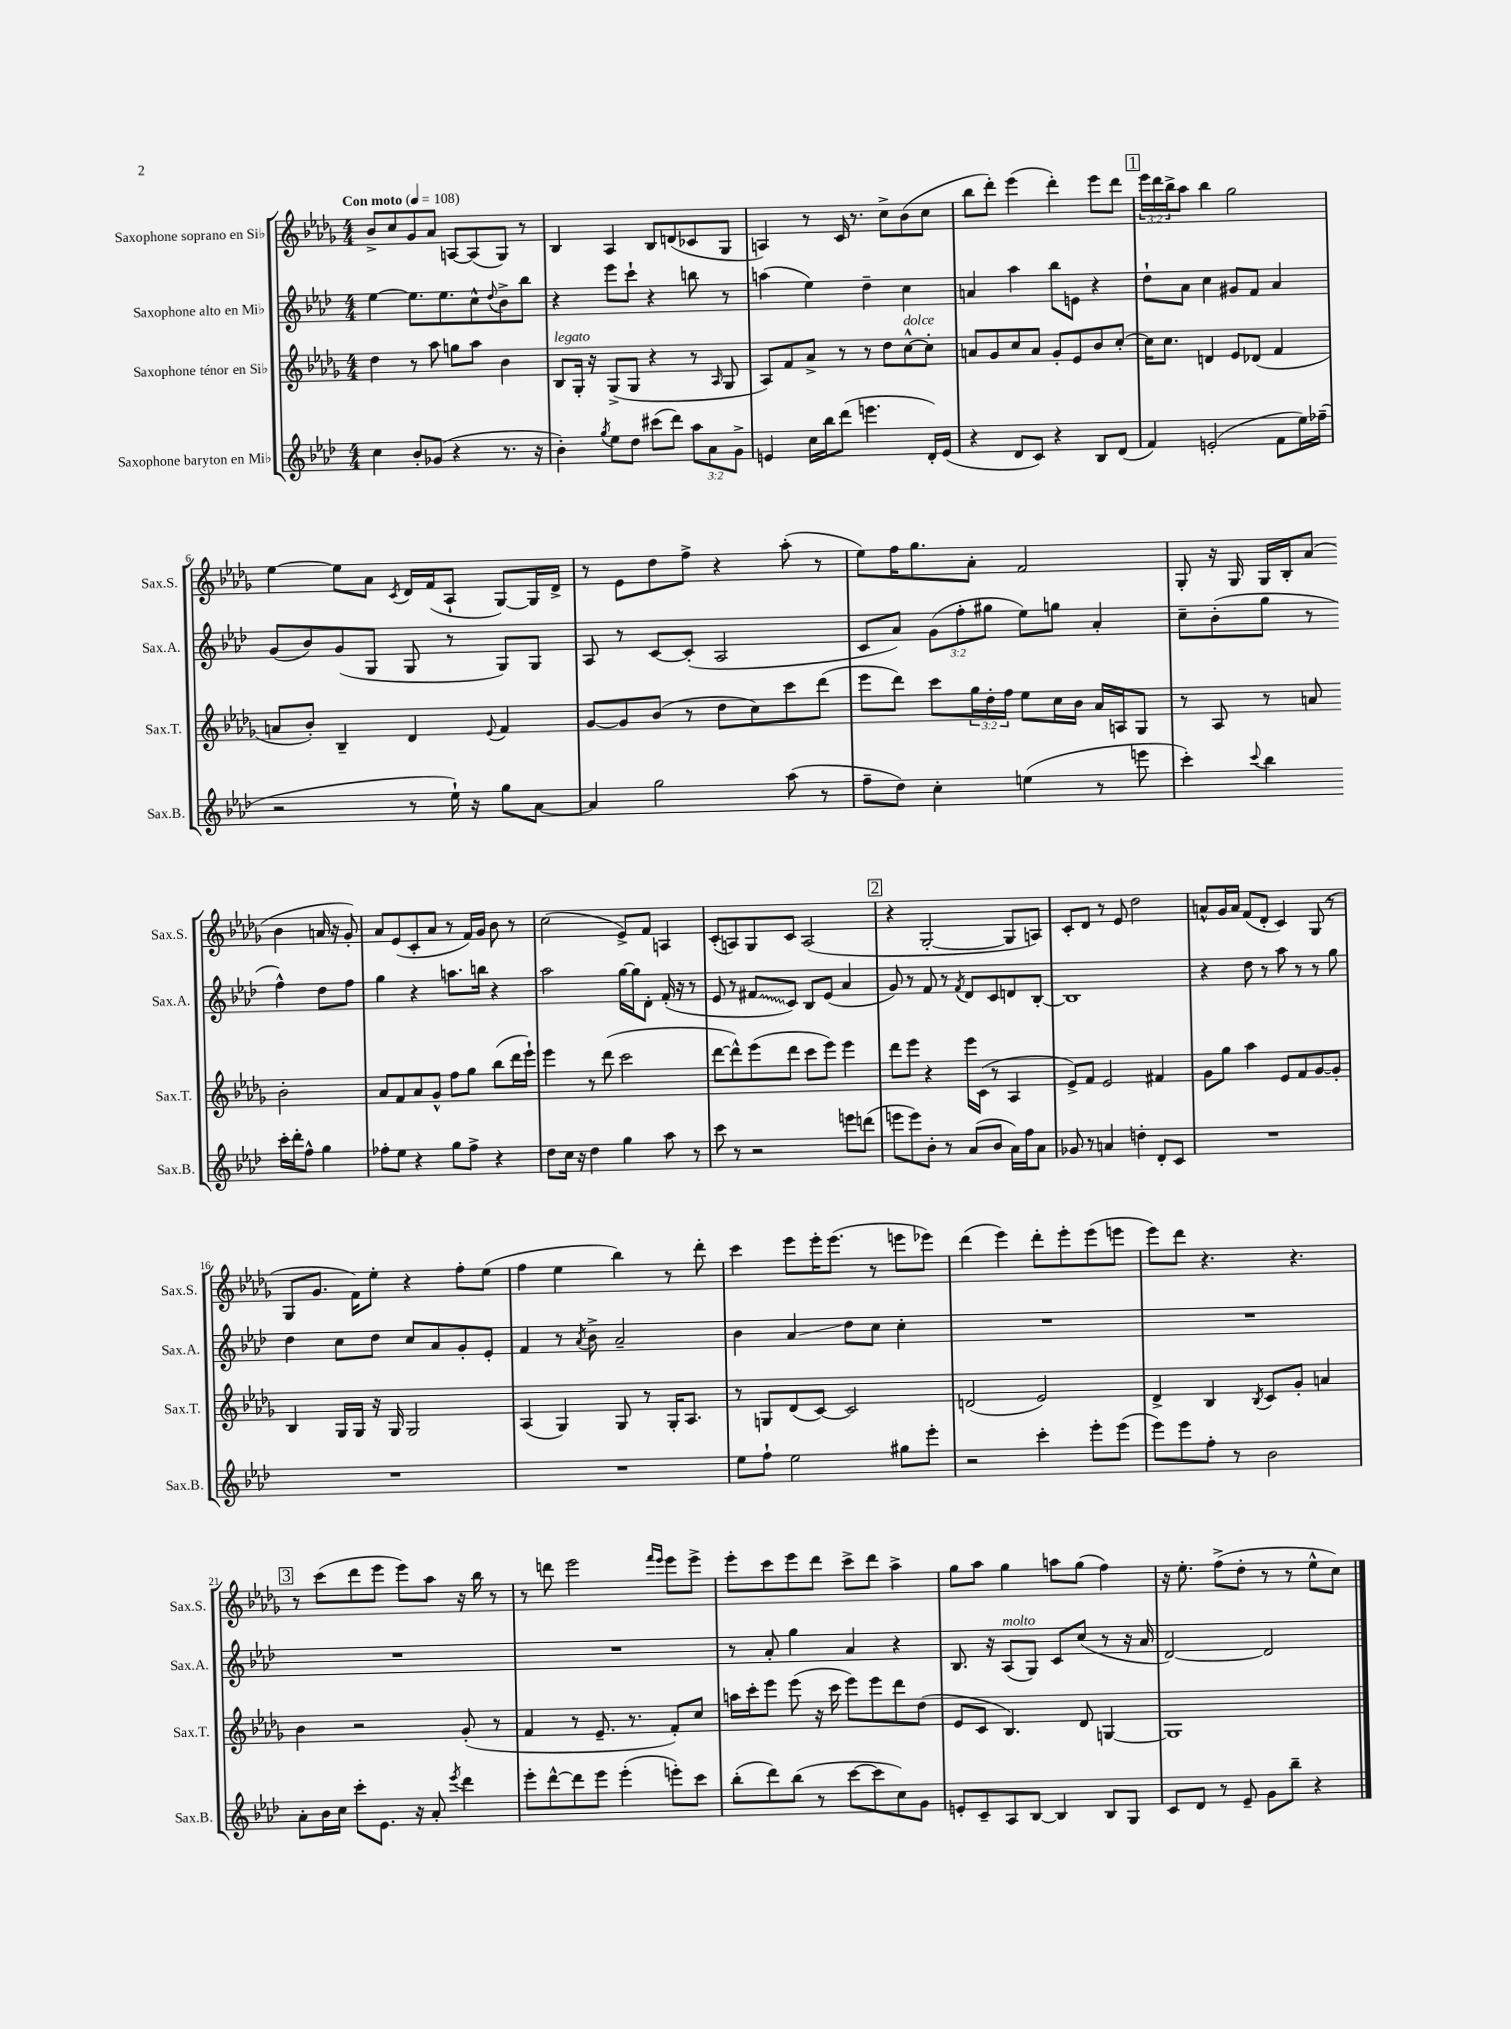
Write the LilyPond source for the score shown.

<<
\new StaffGroup <<
\new Staff = "s0" \with { instrumentName = "Saxophone soprano en Sib" shortInstrumentName = "Sax.S." } {
    \clef treble \key des \major \numericTimeSignature \time 4/4 \override Staff.TupletNumber.text = #tuplet-number::calc-fraction-text \tempo "Con moto" 4 = 108
    bes'8-> c''8 ges'8 aes'8 a8~ a8( ges8) r8 |
    bes4 aes4 bes8 d'8( ces'8 ges8 |
    a4) r8 c'16 r8. c''8-> bes'8( c''8 |
    bes''8 des'''8-.) ees'''4( des'''4-.) ees'''8 des'''8 |
    \mark \markup { \box "1" } \tuplet 3/2 { ees'''16 des'''16 bes''16-> } aes''8 bes''4 ges''2 |
    ees''4~ ees''8 aes'8 \acciaccatura { c'8 } des'16 f'16( aes8-! ges8~) ges16 des'16-> |
    r8 ees'8 des''8 f''8-> r4 aes''8-.( r8 |
    ees''8) f''16 ges''8. aes'8-. f'2 |
    ges8-. r16 ges16 ges16 bes16-. aes'8( bes'4 a'16 r16 ges'8-.) |
    aes'8 ees'8( c'8-. aes'8 r8 f'16) ges'16 bes'8 r8 |
    c''2( ees'8->) f'8 a4 |
    c'8-.( a8) ges8 c'8 a2( |
    \mark \markup { \box "2" } r4 ges2~-. ges8 a8) |
    c'8-. des'8 r8 ees'8 des''2 |
    a'8-^ ges'16 a'16 f'8( des'8-. c'4) ges8( r8 |
    ges8 ges'8. f'16) ees''8-. r4 f''8-. ees''8( |
    f''4 ees''4 bes''4) r8 des'''8-. |
    c'''4 ees'''8 ees'''16-. ees'''8.( r8 e'''8 ees'''8) |
    des'''4( ees'''4) des'''8-. ees'''8-. ees'''8( e'''8 |
    ees'''8) des'''8 r4. r4. |
    \mark \markup { \box "3" } r8 c'''8( des'''8 ees'''8 ees'''8) aes''8 r16 bes''16 r8 |
    r8 d'''8 ees'''2 \grace { f'''16 ees'''16 } ees'''8 ees'''8-> |
    ees'''8-. c'''8 ees'''8 des'''8 c'''8-> des'''8 aes''4-> |
    ges''8 aes''8 ges''4 a''8 ges''8( f''4) |
    r16 ees''8.-. f''8->( des''8-. r8 r8 ees''8-^ c''8) \bar "|." |
}
\new Staff = "s1" \with { instrumentName = "Saxophone alto en Mib" shortInstrumentName = "Sax.A." } {
    \clef treble \key aes \major \numericTimeSignature \time 4/4 \override Staff.TupletNumber.text = #tuplet-number::calc-fraction-text
    ees''4~ ees''8. ees''8. c''8-^ \appoggiatura { des''8 } bes'8-> bes''8 |
    r4 ees'''8 c'''8-! r4 b''8 r8 |
    a''4( ees''4) des''4-- c''4 |
    a'4 aes''4 bes''8 e'8 r4 |
    \mark \markup { \box "1" } des''8-! aes'8 c''4 gis'8 f'8 aes'4 |
    g'8( bes'8) g'8( g8 g8 r8 g8) g8 |
    aes8 r8 c'8~ c'8-.( aes2 |
    c'8 aes'8) \tuplet 3/2 { g'8( f''8-. gis''8 } ees''8) g''8 aes'4-. |
    c''8-- bes'8-.( g''8 r8 f''4-^) des''8 f''8 |
    g''4 r4 a''8. b''16 r4 |
    aes''2 g''16~ g''16 des'8-. f'16-.( r16 r8 |
    ees'8 r8 \once \override Glissando.style = #'zigzag fis'8\glissando c'8) bes8 ees'8( aes'4 |
    \mark \markup { \box "2" } g'8) r8 f'8 r8 \acciaccatura { f'8 } des'8 c'8 d'8 bes8~-. |
    bes1 |
    r4 des''8 r8 aes''8 r8 r8 g''8 |
    des''4 c''8 des''8 c''8 aes'8 g'8-. ees'8-. |
    f'4 r8 \acciaccatura { aes'8 } bes'8-> aes'2-- |
    bes'4 aes'4\glissando des''8 c''8 c''4-. |
    R1 |
    R1 |
    \mark \markup { \box "3" } R1 |
    R1 |
    r8 aes'8-. g''4 aes'4 r4 |
    bes8. r16 aes8^\markup { \italic "molto" }( g8) c'8 c''8( r8 r16 aes'16 |
    des'2~) des'2 \bar "|." |
}
\new Staff = "s2" \with { instrumentName = "Saxophone ténor en Sib" shortInstrumentName = "Sax.T." } {
    \clef treble \key des \major \numericTimeSignature \time 4/4 \override Staff.TupletNumber.text = #tuplet-number::calc-fraction-text
    des''4 r8 aes''8 g''8 aes''8 bes'4 |
    bes8^\markup { \italic "legato" } ges16-. r16 ges8->( ges8 r4 r8 \grace { aes16 } ges8 |
    aes8) f'8 aes'8-> r8 r8 des''8 c''8~-^^\markup { \italic "dolce" } c''8-. |
    a'8 ges'8 c''8 a'8 ges'8-. ees'8 bes'8 c''8~-. |
    \mark \markup { \box "1" } c''16 c''8. d'4 ees'8 des'8( f'4 |
    a'8 bes'8-.) bes4-- des'4 \appoggiatura { ees'8 } f'4 |
    ges'8~ ges'8 bes'8( r8 des''8 c''8) c'''8 des'''8( |
    ees'''8 des'''8) c'''8 \tuplet 3/2 { ges''16 des''16-. f''16 } ees''8 c''16 bes'16 aes'16 a16 ges8 |
    r8 aes8 r8 a'8 bes'2-. |
    aes'8 f'8 aes'8 ges'8-^ f''8 ges''8 bes''8( des'''16 ees'''16-!) |
    ees'''4 r8 des'''8( c'''2 |
    des'''8~ des'''8-^) ees'''8( des'''8 c'''8 ees'''8) ees'''4 |
    \mark \markup { \box "2" } des'''8 ees'''8 r4 ees'''16 c'16( r8 aes4 |
    ees'8->) f'8 ees'2 fis'4 |
    ges'8 ges''8 aes''4 ees'8 f'8 ges'8~ ges'8-. |
    bes4 ges16 ges16 r16 ges16 ges2 |
    aes4( ges4) ges8 r8 ges16-. aes8. |
    r8 g8 des'8( c'8~) c'2 |
    d'2( ees'2) |
    des'4-> bes4 \acciaccatura { bes8 } c'8 ges'8-. a'4 |
    \mark \markup { \box "3" } bes'4 r2 ges'8-.( r8 |
    f'4 r8 ees'8.-- r8. f'8-.) c''8 |
    a''16 c'''16-. ees'''8 ees'''8( r16 c'''16 ees'''8) ees'''8 des'''8 des''8( |
    ees'8 c'8 bes4.) des'8 g4~ |
    g1 \bar "|." |
}
\new Staff = "s3" \with { instrumentName = "Saxophone baryton en Mib" shortInstrumentName = "Sax.B." } {
    \clef treble \key aes \major \numericTimeSignature \time 4/4 \override Staff.TupletNumber.text = #tuplet-number::calc-fraction-text
    c''4 bes'8-. ges'8( r4 r8. r16 |
    bes'4-.) \acciaccatura { g''8 } ees''8 des''8 cis'''8( des'''8) \tuplet 3/2 { aes''8 aes'8 g'8-> } |
    e'4 c''16 bes''16 des'''8( e'''4. des'16-.) e'16( |
    r4 des'8 c'8) r4 bes8 des'8( |
    \mark \markup { \box "1" } f'4) e'2-.( f'8 ees''16) fes''16--( |
    r2 r8 ees''16-!) r16 g''8 aes'8~ |
    aes'4 g''2 aes''8( r8 |
    f''8-- des''8) c''4-. e''4( r8 e'''8 |
    c'''4-.) \appoggiatura { c'''8 } bes''4 c'''16-. des'''16-. f''8-^ g''4 |
    fes''8-. ees''8 r4 g''8 fes''8-> r4 |
    des''8 c''16 r16 des''4 g''4 aes''8 r8 |
    c'''8 r8 r2 e'''8 d'''8( |
    \mark \markup { \box "2" } e'''8 e'''8) bes'8-. r8 aes'8( bes'8 aes'16) f''16 aes'8 |
    ges'8 r8 a'4 d''4-. des'8-. c'8 |
    R1 |
    R1 |
    R1 |
    ees''8 f''8-! ees''2 gis''8 ees'''8-. |
    r2 c'''4-. ees'''8-. ees'''8( |
    ees'''8) ees'''8 f''8-. r8 bes'2 |
    \mark \markup { \box "3" } aes'8-. bes'16 c''16 c'''8-. ees'8. r16 aes'8-. \acciaccatura { ees'''8 } des'''4 |
    ees'''8-. des'''8~-^ des'''8 ees'''8 ees'''4-.( e'''8-.) c'''8 |
    bes''8-.( des'''8) bes''8( r8 c'''8~ c'''8 c''8) g'8 |
    e'8-. c'8-- aes8 bes8~ bes4 bes8 g8 |
    c'8 des'8 r8 ees'8-- g'8 bes''8-- r4 \bar "|." |
}
>>
>>
